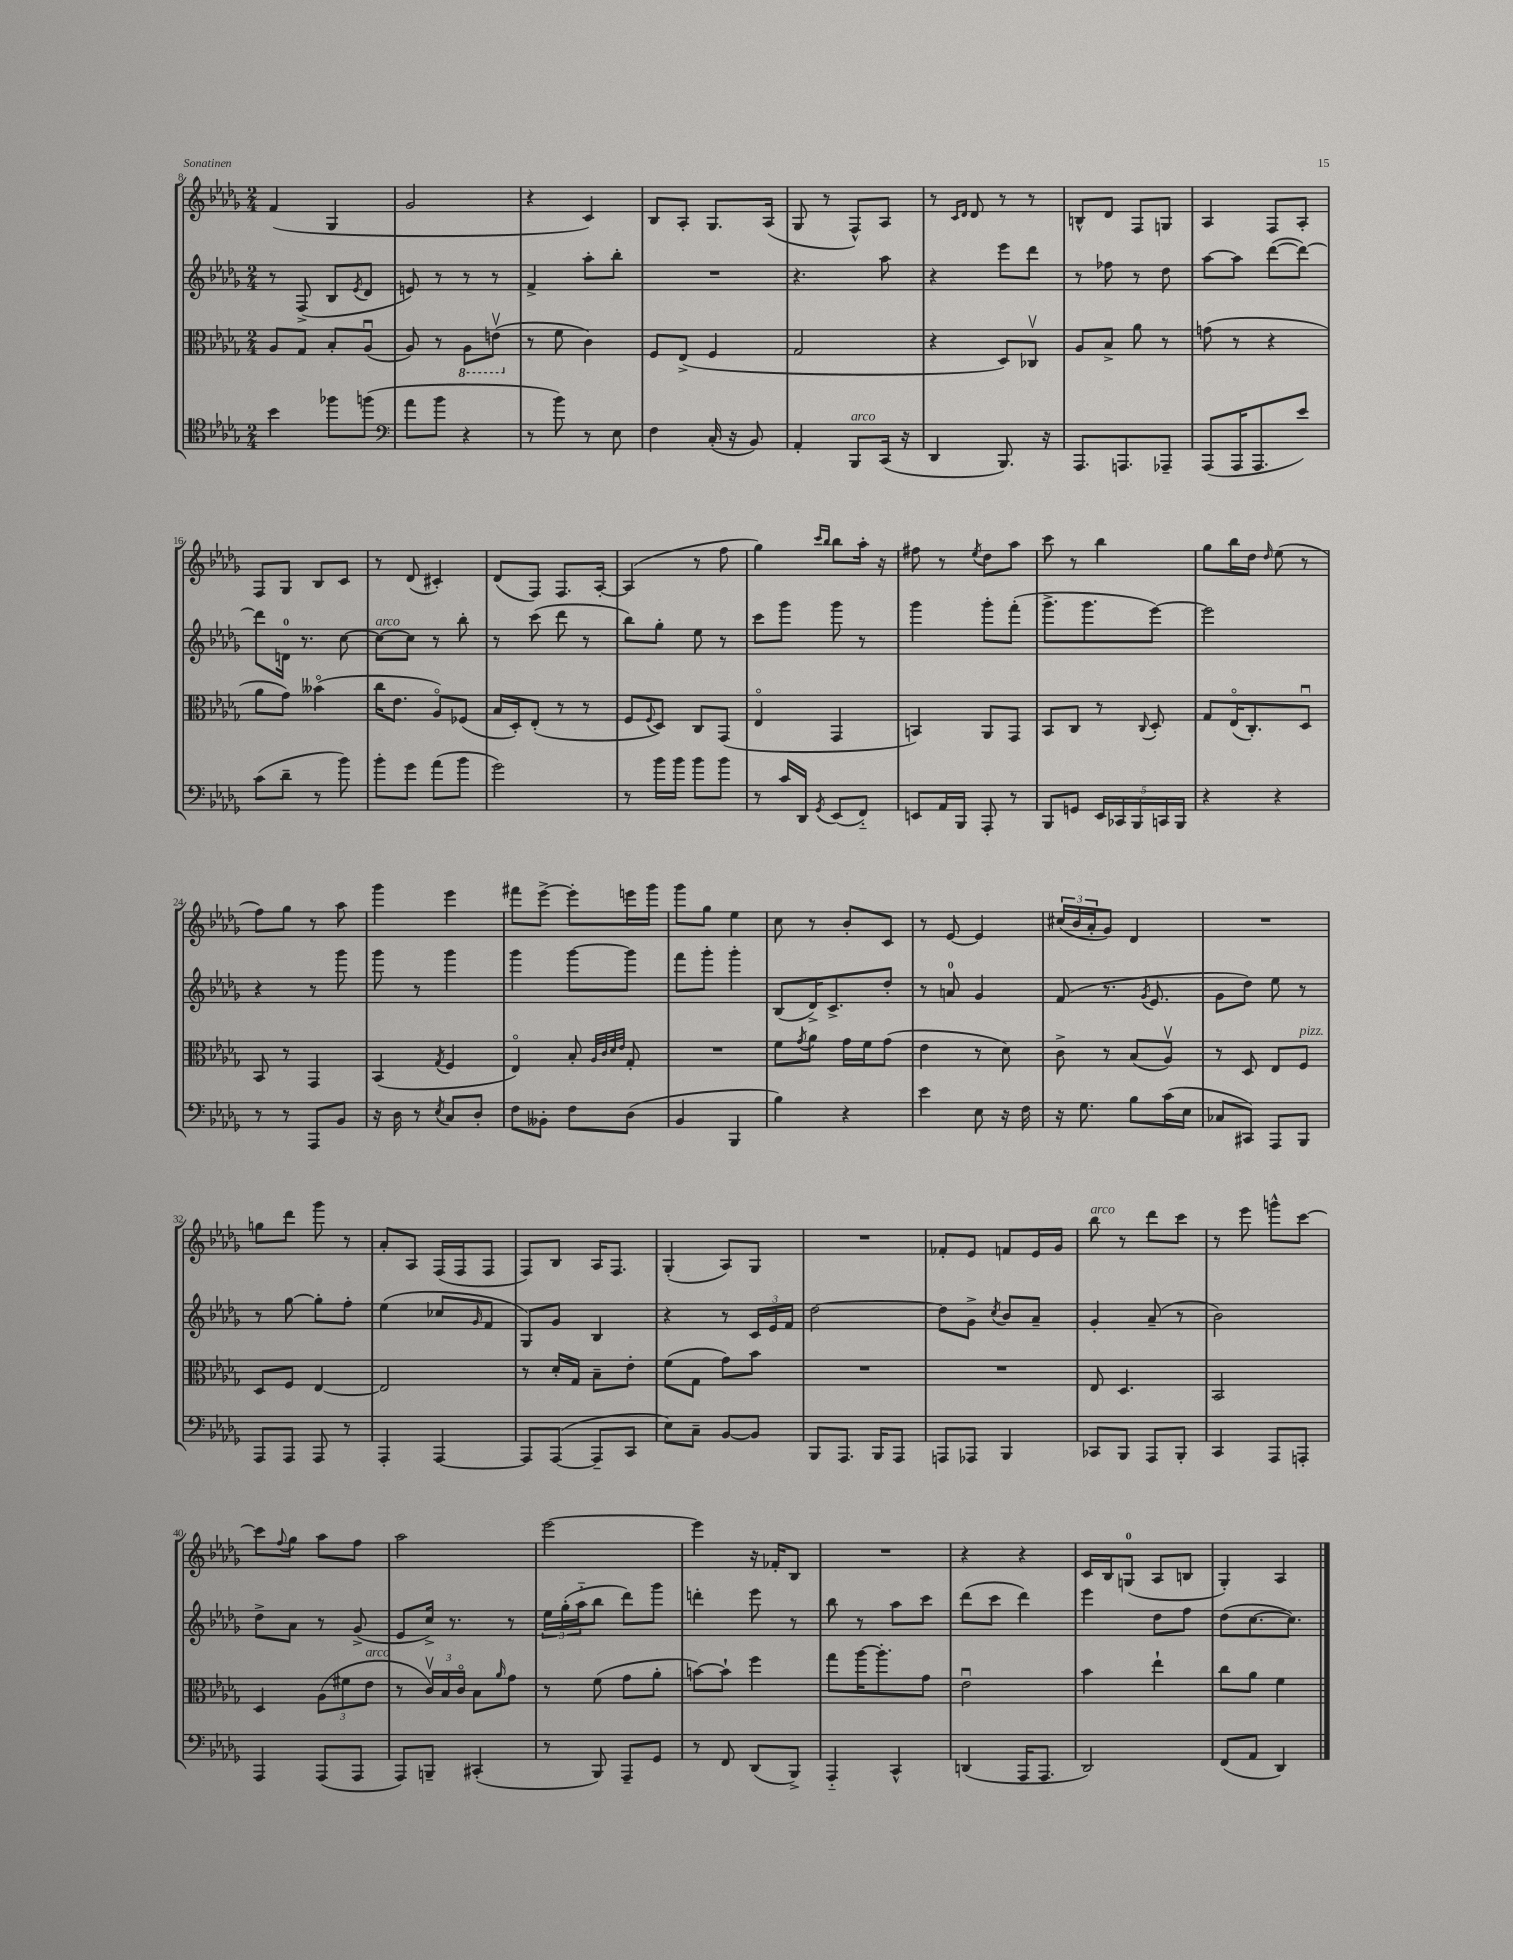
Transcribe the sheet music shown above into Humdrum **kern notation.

**kern	**kern	**kern	**kern
*staff4	*staff3	*staff2	*staff1
*clefC4	*clefC3	*clefG2	*clefG2
*k[b-e-a-d-g-]	*k[b-e-a-d-g-]	*k[b-e-a-d-g-]	*k[b-e-a-d-g-]
*M2/4	*M2/4	*M2/4	*M2/4
4b-\	8A-/L	8r	(4f/
.	8G-/J	(8F^/	.
8ff-\L	8B-'/L	8B-/L	4G-/
.	.	8qe-/	.
(8ff\J	(8A-u/J	8d-/J	.
=	=	=	=
*clefF4	*	*	*
8a-\L	8A-/)	8e/)	2g-/
8b-\J	8r	8r	.
4r	8AA-\L	8r	.
.	(8Ev\J	8r	.
=	=	=	=
8r	8r	4f^/	4r
8b-\)	8f\	.	.
8r	4c\)	8aa-'\L	4c/)
8E-\	.	8bb-'\J	.
=	=	=	=
4F\	8F/L	2r	8B-/L
.	(8E-^/J	.	8A-'/J
(16C'/	4F/	.	8.G-/L
16r	.	.	.
8BB-/)	.	.	.
.	.	.	(16A-/Jk
=	=	=	=
4AA-'/	2G-/	4.r	8G-/
.	.	.	8r
8BBB-/L	.	.	8F^^/L)
(16CC/Jk	.	8aa-\	8A-/J
16r	.	.	.
=	=	=	=
4DD-/	4r	4r	8r
.	.	.	16qqc/LL
.	.	.	16qqd-/JJ
.	.	.	8d-/
8.BBB-/)	8D-/L)	8eee-\L	8r
.	8C-v/J	8ddd-\J	8r
16r	.	.	.
=	=	=	=
8.AAA-/L	8A-/L	8r	8B^^/L
.	8B-^/J	8ff-\	8d-/J
8.AAA/	.	.	.
.	8a-\	8r	8F/L
8AAA-~/J	8r	8dd-\	8G/J
=	=	=	=
(8AAA-/L	(8g\	[8aa-\L	4A-/
16AAA-/K	8r	8aa-\]J	.
8.AAA-/	.	.	.
.	4r	([8ddd-\L	8F/L
8e-/J)	.	8ddd-\_J)	8A-'/J
=	=	=	=
(8c\L	8a-\L	8ddd-\]L	8F/L
8d-~\J	8g-\J)	16d\Jk	8G-/J
.	.	8.r	.
8r	(4b--o\	.	8B-/L
8b-\)	.	[8cc\	8c/J
=	=	=	=
8b-'\L	16cc\LK	8cc\_L	8r
.	8.e-\J	.	.
8g-\J	.	8cc\]J	(8d-/
(8a-\L	8A-o/L)	8r	4c#'/)
8b-\J	(8F-/J	8bb-'\	.
=	=	=	=
2g-\)	16B-/LL	8r	(8d-/L
.	16D-'/J)	.	.
.	(8E-'/J	(8ccc\	8F/J)
.	8r	8ddd-\	8.F/L
.	8r	8r	.
.	.	.	[16A-'/Jk
=	=	=	=
8r	8F/L	8bb-\L)	(4A-/]
.	8qqF/	.	.
16b-\LL	8D-/J)	8gg-'\J	.
16b-\JJ	.	.	.
8b-\L	8C/L	8ee-\	8r
8b-\J	(8GG-/J	8r	8ff\
=	=	=	=
8r	4E-o/	8ccc\L	4gg-\)
16c/LL	.	8ggg-\J	.
16DD-/JJ	.	.	.
.	.	.	16qqccc/LL
8qGG-/	.	.	16qqbb-/JJ
(8EE-/L	4GG-/	8ggg-\	8bb-\L
8FF'~/J)	.	8r	16aa-'\Jk
.	.	.	16r
=	=	=	=
8EE/L	4BB/)	4ggg-\	8ff#\
16AA-/L	.	.	8r
16BBB-/JJ	.	.	.
.	.	.	8qee-/
8AAA-'/	8AA-/L	8ggg-'\L	8dd-\L
8r	8GG-/J	(8fff'\J	8aa-\J
=	=	=	=
8BBB-/L	8BB-/L	8.ggg-^\L	8ccc\
8GG/J	8C/J	.	8r
.	.	8.ggg-\	.
20EE-/LL	8r	.	4bb-\
20CC-/	.	.	.
20BBB-/	.	.	.
.	8qqC/	.	.
.	8D-'/	[8eee-\J)	.
20CC/	.	.	.
20BBB-/JJ	.	.	.
=	=	=	=
4r	8G-/L	2eee-\]	8gg-\L
.	(16E-o/K	.	16bb-\L
.	8.C'/)	.	16dd-\JJ
.	.	.	16qqdd-/
4r	.	.	(8ee-\
.	8D-u/J	.	8r
=	=	=	=
8r	8BB-/	4r	8ff\L)
8r	8r	.	8gg-\J
8AAA-/L	4GG-/	8r	8r
8BB-/J	.	8ggg-\	8aa-\
=	=	=	=
16r	(4BB-/	8ggg-\	4ggg-\
16D-\	.	.	.
8r	.	8r	.
8qE-/	8qG-/	.	.
8C/L	4F/	4ggg-\	4eee-\
8D-'/J	.	.	.
=	=	=	=
8F\L	4E-o/)	4ggg-\	8fff#\L
8BB--'\J	.	.	[8eee-^\J
8F\L	8B-'/	[8ggg-\L	8eee-'\]L
.	32qqA-/LLL	.	.
.	32qqc/	.	.
.	32qqd-/	.	.
.	32qqe-/JJJ	.	.
(8D-\J	8G-'/	8ggg-\]J	16eee\L
.	.	.	16ggg-\JJ
=	=	=	=
4BB-/	2r	8fff\L	8ggg-\L
.	.	8ggg-'\J	8gg-\J
4BBB-/	.	4ggg-'\	4ee-\
=	=	=	=
4B-\)	8f\L	(8B-/L	8cc\
.	8qg-/	.	.
.	8a-\J	16d-^/K)	8r
.	.	8.c^/	.
4r	16g-\LL	.	8b-'/L
.	16f\J	.	.
.	(8g-\J	8dd-'/J	8c/J
=	=	=	=
4e-\	4e-\	8r	8r
.	.	8a/	[8e-/
8E-\	8r	4g-/	4e-/]
16r	8d-\)	.	.
16F\	.	.	.
=	=	=	=
16r	8c^\	(8f/	(24cc#/LL
.	.	.	24b-/
8.G-\	.	.	.
.	.	.	24a-'/J
.	8r	8.r	8g-/J)
8B-\L	(8B-/L	.	4d-/
.	.	8qg-/	.
.	.	8.e-/	.
(16c\L	8A-v/J)	.	.
16E-\JJ	.	.	.
=	=	=	=
8C-/L	8r	8g-\L	2r
8CC#/J)	8D-/	8dd-\J)	.
8AAA-/L	8E-/L	8ee-\	.
8BBB-/J	8F/J	8r	.
=	=	=	=
8AAA-/L	8D-/L	8r	8gg\L
8AAA-/J	8F/J	[8gg-\	8ddd-\J
8AAA-/	[4E-/	8gg-'\]L	8ggg-\
8r	.	8ff'\J	8r
=	=	=	=
4AAA-'/	2E-/]	(4ee-\	8a-'/L
.	.	.	8A-/J
[4AAA-/	.	8cc-/L	(16F/LL
.	.	.	16F/J
.	.	16qqg-/	.
.	.	8f/J	8F/J
=	=	=	=
8AAA-/]L	8r	8G-/L)	8F/L)
([8AAA-/J	16d-'/LL	8g-/J	8B-/J
.	16G-/JJ	.	.
8AAA-~/]L	8B-~\L	4B-/	16A-/LK
.	.	.	8.F/J
8CC/J	8e-'\J	.	.
=	=	=	=
8E-\L)	(8f\L	4r	(4G-'/
8C~\J	8G-\J	.	.
[8BB-/L	8g-\L)	8r	8A-/L)
8BB-/]J	8b-\J	24c/LL	8G-/J
.	.	24e-/	.
.	.	24f/JJ	.
=	=	=	=
8BBB-/L	2r	[2dd-\	2r
8.AAA-/J	.	.	.
16BBB-/LK	.	.	.
8AAA-/J	.	.	.
=	=	=	=
8AAA/L	2r	8dd-\]L	8f-'/L
8AAA-/J	.	8g-^\J	8e-/J
.	.	8qcc/	.
4BBB-/	.	8b-/L	8f/L
.	.	8a-~/J	16e-/L
.	.	.	16g-/JJ
=	=	=	=
8CC-/L	8E-/	4g-'/	8bb-\
8BBB-/J	4.D-/	.	8r
8AAA-/L	.	(8a-~/	8ddd-\L
8BBB-'/J	.	8r	8ccc\J
=	=	=	=
4CC/	2BB-/	2b-\)	8r
.	.	.	8eee-\
8AAA-/L	.	.	8ggg^^\L
8AAA'/J	.	.	[8ccc\J
=	=	=	=
4AAA-/	4D-/	8dd-^\L	8ccc\]L
.	.	.	8qqff/
.	.	8a-\J	8gg-\J
(8AAA-/L	(12A-\L	8r	8aa-\L
.	12f#\	.	.
8AAA-/J	.	(8g-^/	8ff\J
.	12e-\J	.	.
=	=	=	=
8AAA-/L)	8r	8e-/L	2aa-\
8BBB~/J	24cv/LL)	16cc^/Jk)	.
.	24B-/	.	.
.	.	8.r	.
.	24co/JJ	.	.
(4CC#'/	8B-\L	.	.
.	16qqa-/	.	.
.	8g-\J	8r	.
=	=	=	=
8r	8r	24ee-\LL	[2eee-\
.	.	(24gg-'\	.
.	.	24aa-'~\J	.
8BBB-/)	(8f\	8bb-\J	.
8AAA-~/L	8g-\L	8ddd-\L)	.
8GG-/J	8a-'\J	8ggg-\J	.
=	=	=	=
8r	[8b\L)	4ddd'\	4eee-\]
8FF/	8b`\]J	.	.
(8DD-/L	4ff\	8eee-\	16r
.	.	.	16f-'/LK
8BBB-^/J)	.	8r	8B-/J
=	=	=	=
4AAA-'~/	8gg-\L	8bb-\	2r
.	[16aa-\K	8r	.
.	8.aa-'\]	.	.
4CC^^/	.	8aa-\L	.
.	8g-\J	8ccc\J	.
=	=	=	=
(4DD/	2e-u\	(8ddd-\L	4r
.	.	8ccc\J	.
16AAA-/LK	.	4ddd-\)	4r
8.AAA-/J	.	.	.
=	=	=	=
2DD-/)	4b-\	4eee-\	16c/LL
.	.	.	16B-/J
.	.	.	(8G/J
.	4ee-`\	8dd-\L	8A-/L
.	.	8ff\J	8B/J
=	=	=	=
(8FF/L	8cc\L	(8dd-\L	4G-'/)
8AA-/J	8a-\J	[8.cc\	.
4DD-/)	4f\	.	4A-/
.	.	8.cc\]J)	.
==	==	==	==
*-	*-	*-	*-
